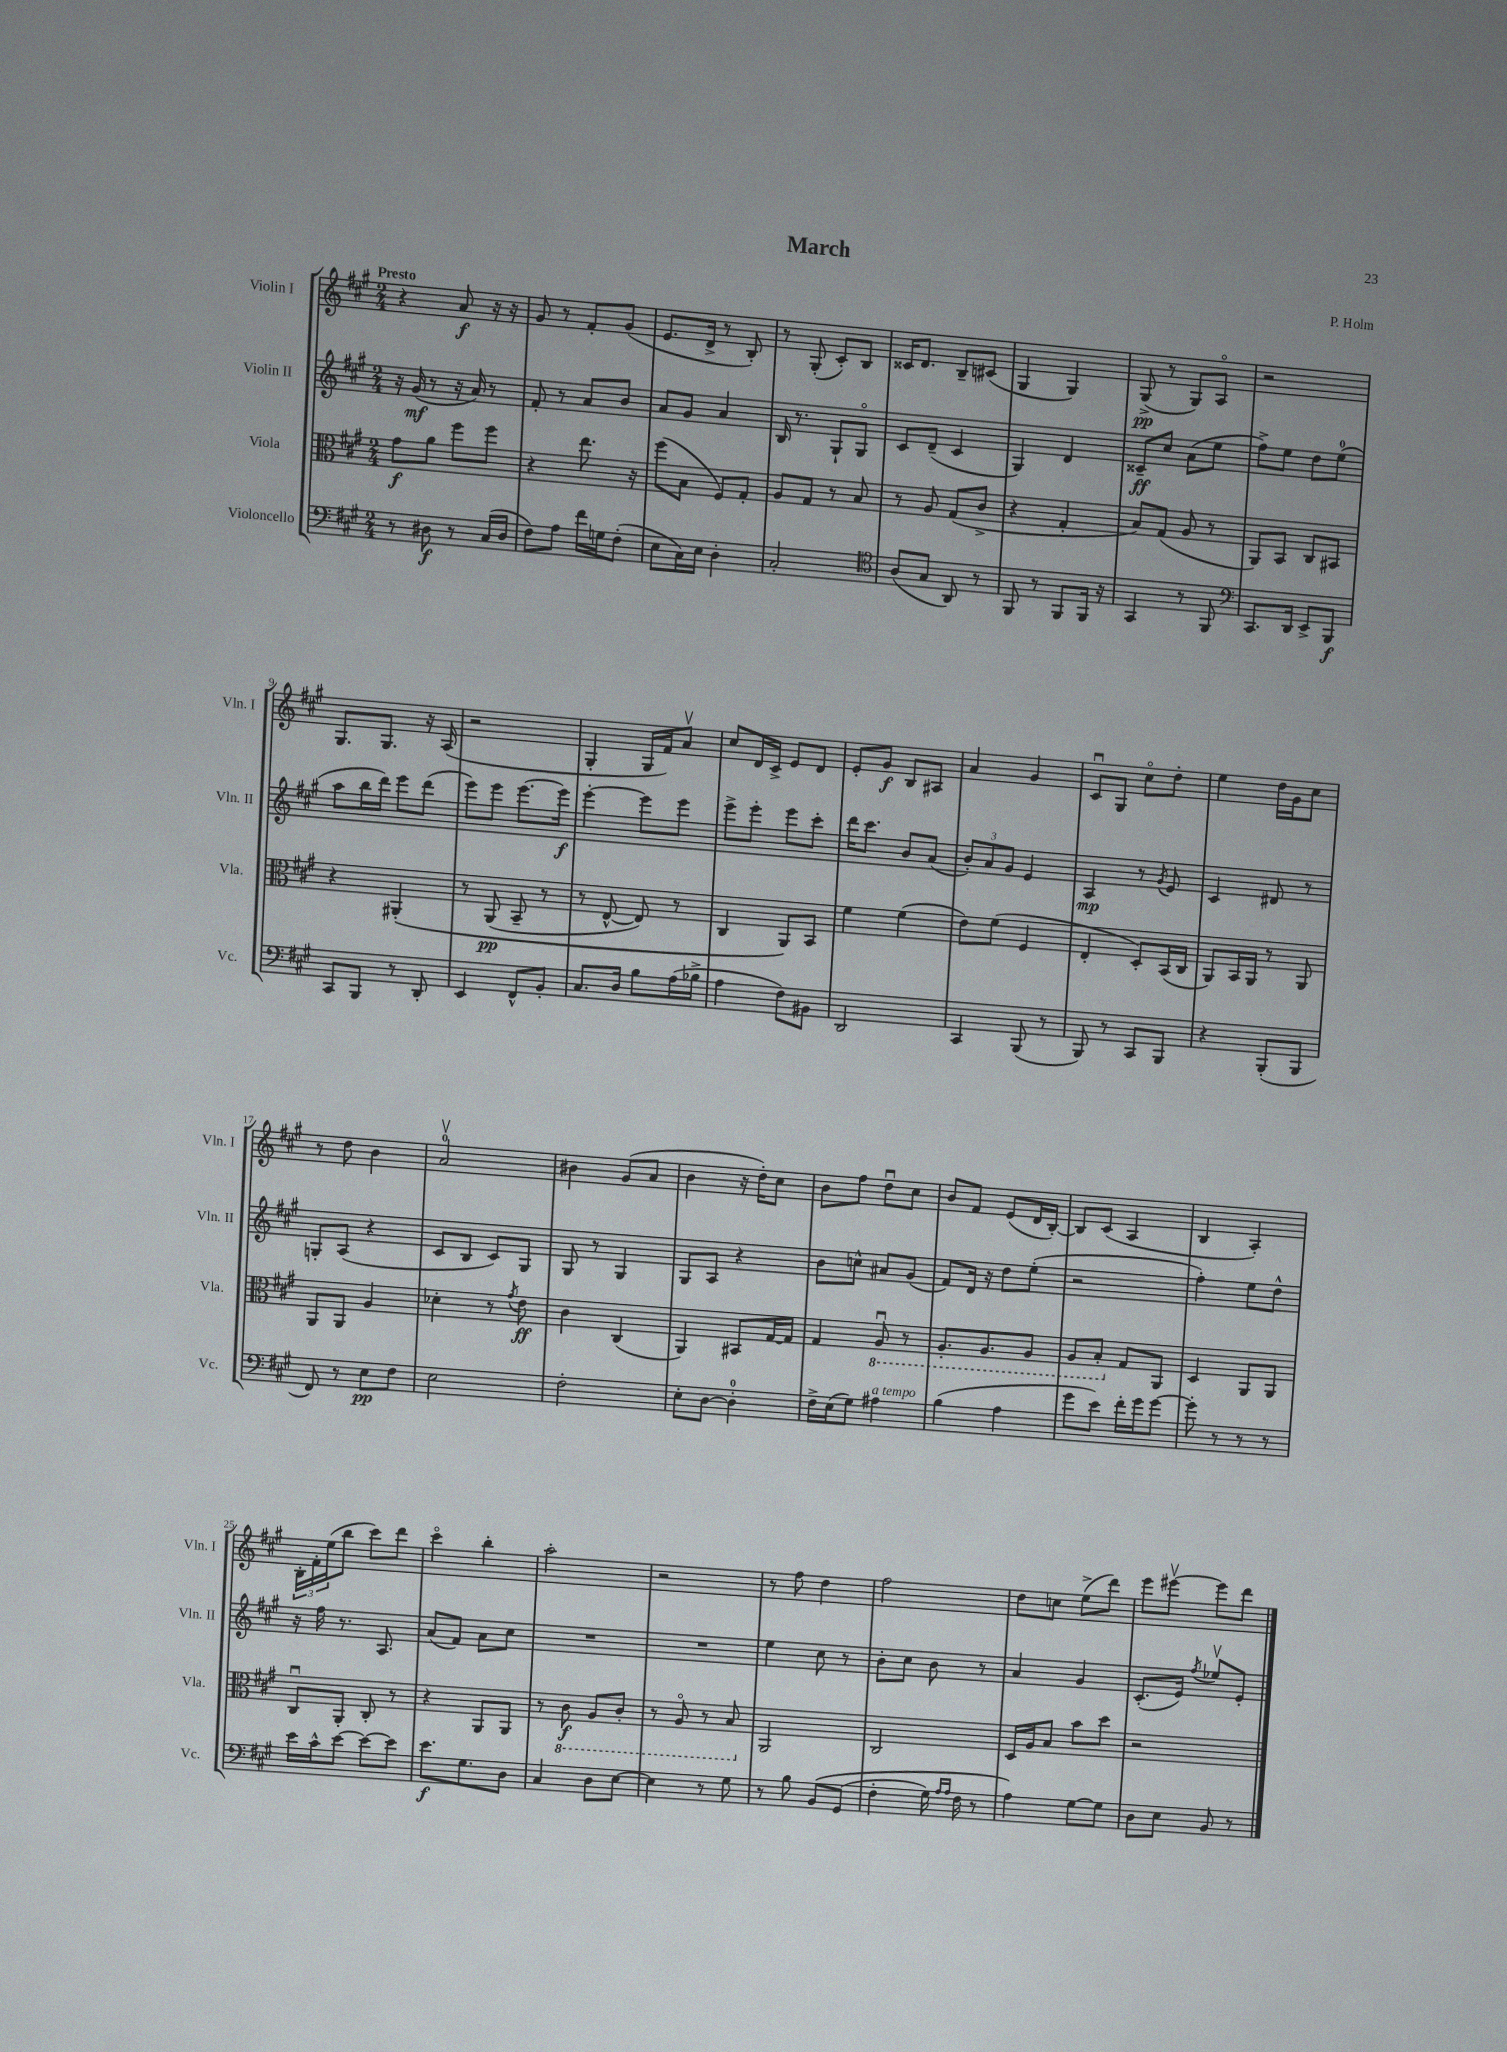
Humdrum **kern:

**kern	**kern	**kern	**kern
*staff4	*staff3	*staff2	*staff1
*clefF4	*clefC3	*clefG2	*clefG2
*k[f#c#g#]	*k[f#c#g#]	*k[f#c#g#]	*k[f#c#g#]
*M2/4	*M2/4	*M2/4	*M2/4
8r	8g#	16r	4r
.	.	(16g#	.
8D#	8a	8r	.
8r	8ff#	16r	8a
.	.	16a)	.
(16C#	8ff#	8r	16r
16D#	.	.	16r
=	=	=	=
8F#)	4r	8f#'	8g#
8A	.	8r	8r
16f#	8.ee	8a	8f#'
16G	.	.	.
(8F#'	.	8b	(8g#
.	16r	.	.
=	=	=	=
8E	(8ff#	8a	8.e
16C#)	8B	8g#	.
16E	.	.	16d^
4D'	8F#)	4a	8r
.	8G#'	.	8B')
=	=	=	=
2C#'	8A	16B	8r
.	.	8.r	.
.	8G#	.	(8G#'
.	8r	8G#`	8c#')
.	8B	8G#o	8B
=	=	=	=
*clefC4	*	*	*
(8A	8r	8c#	16c##
.	.	.	8.d
8G#	8A	(8d~	.
8AA)	(8G#	4c#	8B~
8r	8c#^	.	(8c#
=	=	=	=
8FF#	4r	4G#)	4G#
8r	.	.	.
8FF#	4G#'	4d	4G#)
16FF#	.	.	.
16r	.	.	.
=	=	=	=
4GG#	8B)	8c##~	(8G#^
.	(8G#	8cc#	8r
8r	8A	(8a	8G#)
8FF#	8r	8ee	8Ao
=	=	=	=
*clefF4	*	*	*
8.CC#	8AA)	8ff#^)	2r
.	8BB	8ee	.
16DD	.	.	.
8EE^	8C#	8dd	.
8BBB	8BB#	(8ee	.
=	=	=	=
8CC#	4r	8aa	8.G#
8BBB	.	16bb	.
.	.	16ddd)	8.G#
8r	&(4AA#'	8eee	.
8DD'	.	(8ddd	16r
.	.	.	(16A
=	=	=	=
4EE	8r	8eee)	2r
.	(8AA	8eee	.
8FF#^^	8BB~	[8.eee	.
8BB'	8r	.	.
.	.	16eee]	.
=	=	=	=
8.C#	8r	[4eee'	4G#'
.	[8E^^	.	.
16D	.	.	.
8B	8E])	8eee]	16G#
.	.	.	16f#)
(16A	8r	8eee	8av
16B-^	.	.	.
=	=	=	=
4A	4C#	8eee^	8cc#
.	.	8eee'	16d
.	.	.	16c#^
8F#)	8AA&)	8eee	8e
8BB#	8BB	8ccc#'	8d
=	=	=	=
2DD	4f#	16ddd	8e'
.	.	8.ccc#	.
.	.	.	8g#
.	(4f#	8b	8B
.	.	(8a	8A#
=	=	=	=
4CC#	8e)	12b')	4a
.	.	12a	.
.	(8f#	.	.
.	.	12g#	.
(8BBB	4F#	4e	4g#
8r	.	.	.
=	=	=	=
8BBB)	4E'	4A	8c#u
8r	.	.	8G#
8CC#	8D')	8r	8cc#o
.	.	8qg#	.
8BBB	(16BB	8e	8dd'
.	16C#	.	.
=	=	=	=
4r	8AA)	4c#	4ee
.	16BB	.	.
.	16AA	.	.
(8BBB'	8r	8d#	16dd
.	.	.	16g#
8BBB	8AA	8r	8cc#
=	=	=	=
8FF#)	8AA	8G'	8r
8r	8AA	(8A	8dd
8E	4A	4r	4b
8F#	.	.	.
=	=	=	=
2E	4d-'	8c#	2av
.	.	8B	.
.	8r	8c#)	.
.	8qg#	.	.
.	8e	8G#	.
=	=	=	=
2F#'	4c#	8G#	4b#
.	.	8r	.
.	(4C#	4G#	(8g#
.	.	.	8a
=	=	=	=
8E'	4AA)	8G#	4b
[8D	.	8A	.
4D']	8BB#	4r	16r
.	.	.	16dd')
.	[16G#	.	8cc#
.	16G#]	.	.
=	=	=	=
16F#^	4G#	8b	8b
(16E	.	.	.
8G#)	.	8cc^^	8ff#
4A#	8AAu	8a#	8ddu
.	8r	(8g#	8cc#
=	=	=	=
(4B	8.AA'	8f#)	8b
.	.	16d	8f#
.	8.AA	16r	.
4A	.	8dd	(8e
.	8AA	(8ee'	16d
.	.	.	[16B')
=	=	=	=
8g#	8AA	2r	8B]
8e)	8BB'	.	(8c#
16f#'	8G#	.	4A
16g#	.	.	.
[8g#	8AA	.	.
=	=	=	=
8g#']	4D	4ff#')	4B
8r	.	.	.
8r	8AA	8ee	4A')
8r	8AA	8dd^^	.
=	=	=	=
16e	8C#u	16r	24B'
.	.	.	24f#'
16c#^^	.	16ff#	.
.	.	.	(24ee
[8e	8AA'	8.r	8bb
8e_	8C#'	.	8ccc#)
.	.	8.A	.
8e]	8r	.	8ddd
=	=	=	=
8.e	4r	(8a	4ccc#o
.	.	8f#)	.
8.G#	.	.	.
.	8AA	8a	4bb'
8D	8AA	8cc#	.
=	=	=	=
4C#	8r	2r	2aa'
.	8C#	.	.
8D	8AA	.	.
[8E	8C#'	.	.
=	=	=	=
4E]	8r	2r	2r
.	8AAo	.	.
8r	8r	.	.
8G#	8BB	.	.
=	=	=	=
8r	2AA	4ee	8r
8B	.	.	8ff#
&(8BB	.	8cc#	4dd
(8GG#	.	8r	.
=	=	=	=
4F#'	2C#	8b'	2ff#
.	.	8cc#	.
16G#)	.	8b	.
16qqA	.	.	.
16qqA	.	.	.
16F#	.	.	.
8r	.	8r	.
=	=	=	=
4A&)	16D	4a	8dd
.	16A	.	.
.	8B	.	8cc
[8G#	8b	4g#	(8ee^
8G#]	8dd	.	8ddd)
=	=	=	=
8D	2r	(8.c#'	8eee
8E	.	.	[8eee#v
.	.	16e)	.
.	.	8qff#	.
8BB	.	8ee-v	8eee#]
8r	.	8e'	8ddd
==	==	==	==
*-	*-	*-	*-
